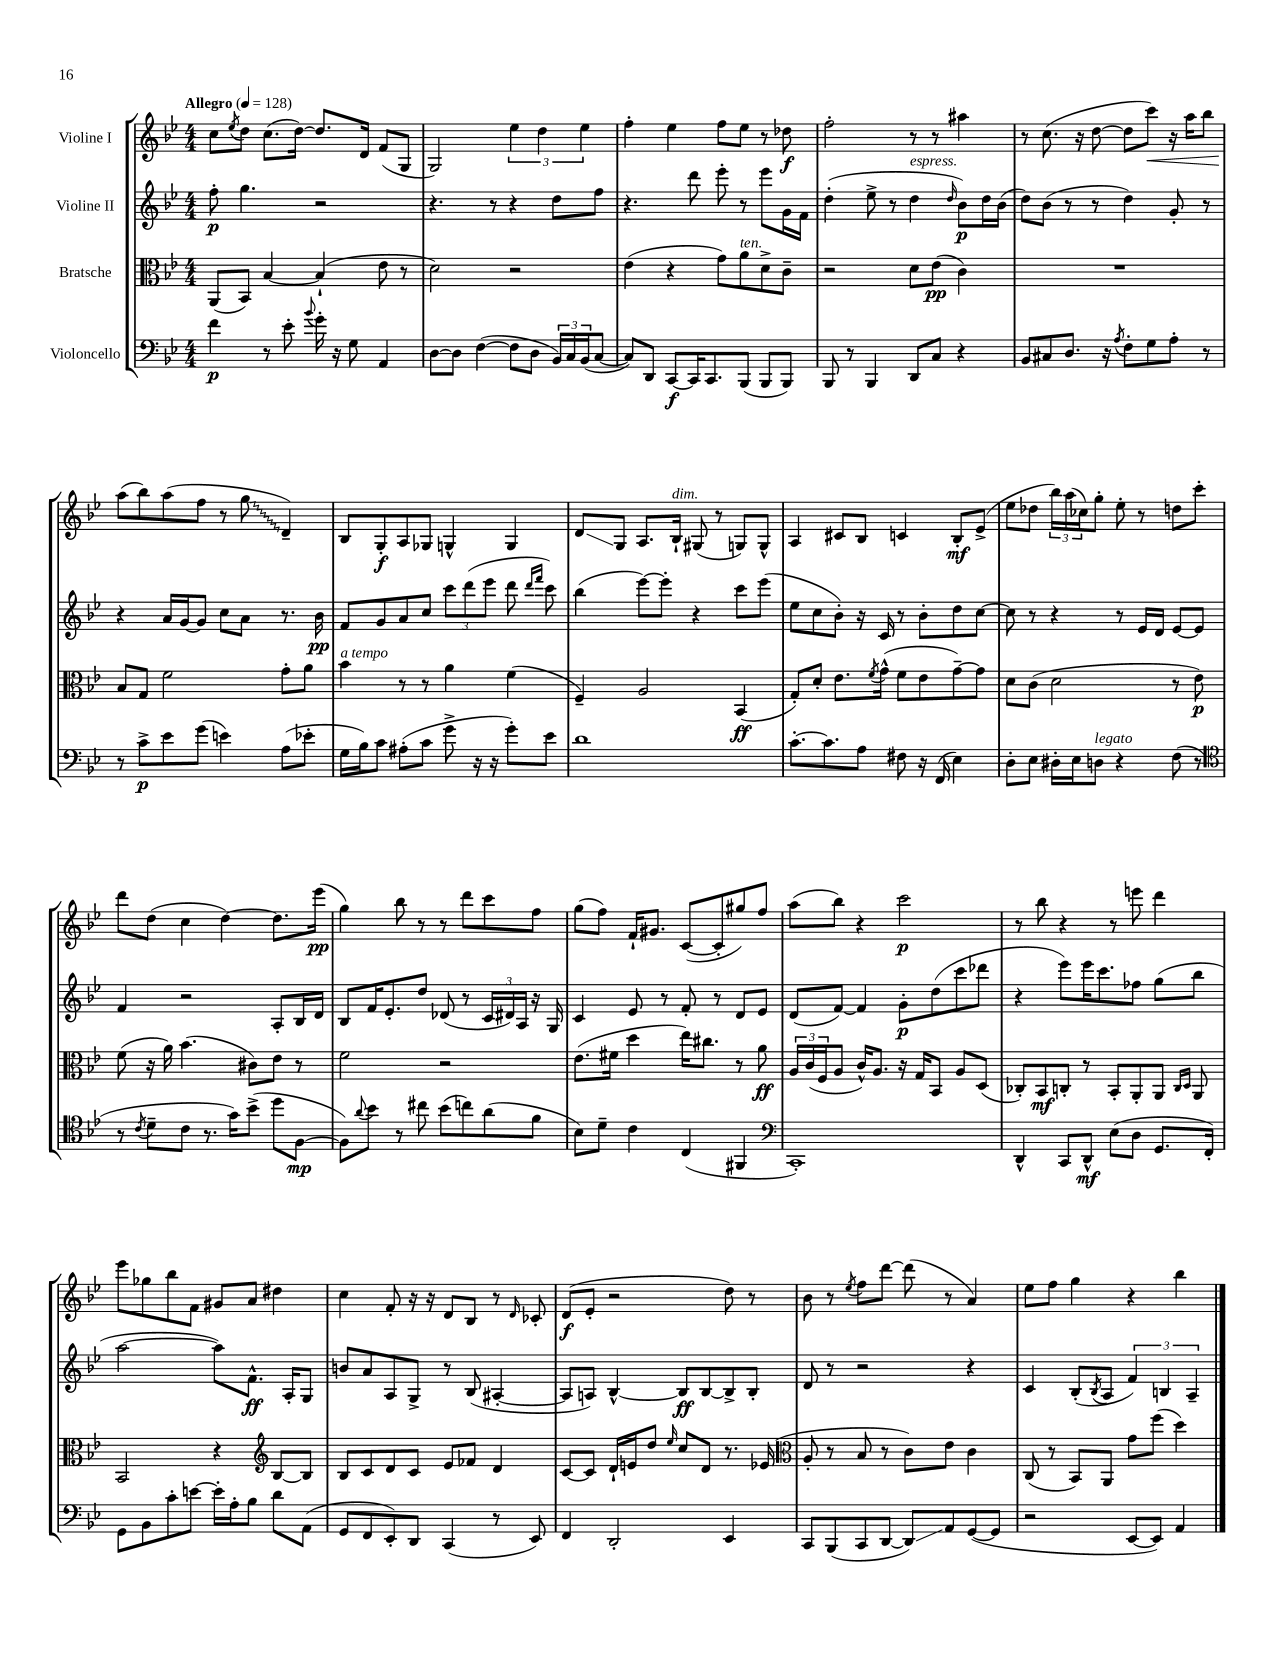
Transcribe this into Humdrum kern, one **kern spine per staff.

**kern	**kern	**kern	**kern
*staff4	*staff3	*staff2	*staff1
*clefF4	*clefC3	*clefG2	*clefG2
*k[b-e-]	*k[b-e-]	*k[b-e-]	*k[b-e-]
*M4/4	*M4/4	*M4/4	*M4/4
*MM128	*MM128	*MM128	*MM128
4f	(8AA	8ff'	8cc
.	.	.	8qee-
.	8BB-)	4.gg	8dd
8r	[4B-	.	(8.cc
8e-'	.	.	.
.	.	.	[16dd)
8qqb-	.	.	.
16g'	(4B-`]	2r	8.dd]
16r	.	.	.
8G	.	.	.
.	.	.	16d
4AA	8e-	.	(8f
.	8r	.	8G
=	=	=	=
[8D	2d)	4.r	2G)
8D]	.	.	.
([4F	.	.	.
.	.	8r	.
8F]	2r	4r	6ee-
8D	.	.	.
.	.	.	6dd
24BB-)	.	8dd	.
24C	.	.	.
(24BB-	.	.	6ee-
[8C	.	8ff	.
=	=	=	=
8C])	(4e-	4.r	4ff'
8DD	.	.	.
[8CC	4r	.	4ee-
16CC]	.	8ddd	.
8.CC	.	.	.
.	8g)	8eee-'	8ff
(8BBB-	8a	8r	8ee-
8BBB-	8d^	8eee-	8r
8BBB-)	8c~	16g	8dd-
.	.	16f	.
=	=	=	=
8BBB-	2r	(4dd'	2ff'
8r	.	.	.
4BBB-	.	8ee-^	.
.	.	8r	.
8DD	8d	4dd	8r
8C	(8e-	.	8r
.	.	16qqdd	.
4r	4c)	8b-)	4aa#
.	.	16dd	.
.	.	(16b-	.
=	=	=	=
8BB-	1r	8dd)	8r
8C#	.	(8b-	(8.cc
8.D	.	8r	.
.	.	.	16r
.	.	8r	[8dd
16r	.	.	.
8qA	.	.	.
8F'	.	4dd)	8dd]
8G	.	.	8ccc)
8A'	.	8g'	16r
.	.	.	16aa
8r	.	8r	8bb-
=	=	=	=
8r	8B-	4r	(8aa
8c^	8G	.	8bb-)
8e-	2f	16a	(8aa
.	.	[16g	.
(8g	.	8g]	8ff
4e)	.	8cc	8r
.	.	8a	8gg
(8A	8g'	8.r	4d~)
8e-'	8a	.	.
.	.	16b-	.
=	=	=	=
16G	4b-	8f	8B-
16B-)	.	.	.
8c	.	8g	8G'
(8A#'	8r	8a	8A
8c	8r	8cc	8G-
8g^	4a	12ccc	4G^^
.	.	(12ddd	.
16r	.	.	.
.	.	12eee-	.
16r	.	.	.
8g')	(4f	8ddd	4G
.	.	16qqddd	.
.	.	16qqfff	.
8e-	.	8ccc)	.
=	=	=	=
1d	4F~)	(4bb-	8d
.	.	.	8G
.	2A	[8eee-)	8.A
.	.	8eee-']	.
.	.	.	16B-`
.	.	4r	(8G#
.	.	.	8r
.	(4BB-	8ccc	8G)
.	.	(8eee-	8G^^
=	=	=	=
[8.c'	8G')	8ee-	4A
.	8d'	8cc	.
8.c]	.	.	.
.	8.e-	8b-')	8c#
8A	.	16r	8B-
.	8qf	.	.
.	(16g^^	16c	.
8F#	8f	8r	4c
16r	8e-	8b-'	.
(16FF	.	.	.
4E-)	[8g~)	8dd	8B-'
.	8g]	[8cc	(8e-^
=	=	=	=
8D'	8d	8cc]	8ee-
8E-	(8c	8r	8dd-
16D#'	2d	4r	24bb-)
.	.	.	(24aa
16E-	.	.	.
.	.	.	24cc-)
8D	.	.	8gg'
4r	.	8r	8ee-'
.	.	16e-	8r
.	.	16d	.
(8F	8r	[8e-	8dd
8r	8e-)	8e-]	8ccc'
=	=	=	=
*clefC4	*	*	*
8r	(8f	4f	8ddd
8qc	.	.	.
8d~	16r	.	(8dd
.	16a)	.	.
8c	(4.b-	2r	4cc
8.r	.	.	.
.	.	.	[4dd)
16g)	.	.	.
(8b-^	8c#)	.	.
8dd	8e-	8A'	8.dd]
[8F	8r	16B-	.
.	.	16d	(16eee-
=	=	=	=
8F])	2f	8B-	4gg)
8qqa	.	.	.
8b-	.	16f	.
.	.	8.e-'	.
8r	.	.	8bb-
8cc#	.	8dd	8r
(8b-	2r	(8d-	8r
8cc)	.	8r	8ddd
(8a	.	24c	8ccc
.	.	24d#)	.
.	.	24A	.
8f	.	16r	8ff
.	.	16G	.
=	=	=	=
8B-)	(8.e-	4c	(8gg
8d~	.	.	8ff)
.	16f#	.	.
4c	4dd	8e-	16f`
.	.	.	8.g#
.	.	8r	.
(4C	16ee-)	8f'	([8c
.	8.cc#	.	.
.	.	8r	8c']
4FF#	8r	8d	8gg#)
.	8a	8e-	8ff
=	=	=	=
*clefF4	*	*	*
1CC')	24A	(8d	(8aa
.	(24c	.	.
.	24F	.	.
.	8A	[8f)	8bb-)
.	16c^^)	4f]	4r
.	8.A	.	.
.	16r	8g'	2ccc
.	16G	.	.
.	8BB-	(8dd	.
.	8A	8ccc	.
.	(8D	8ddd-	.
=	=	=	=
4DD^^	8C-')	4r	8r
.	8BB-	.	8bb-
8CC	8C'	8eee-)	4r
8DD^^	8r	16eee-	.
.	.	8.ccc	.
(8E-	8BB-'	.	8r
8D	8AA'	8ff-	8eee
8.GG	8AA	(8gg	4ddd
.	16qqC	.	.
.	16qqD	.	.
.	8AA	8bb-	.
16FF')	.	.	.
=	=	=	=
8GG	2BB-	[2aa	8eee-
8BB-	.	.	8gg-
8c'	.	.	8bb-
[8e	.	.	8f
16e']	4r	8aa])	8g#
16A'	.	.	.
8B-	.	8.f^^	8a
*	*clefG2	*	*
8d	[8B-	.	4dd#
.	.	16A'	.
(8AA	8B-]	8G	.
=	=	=	=
8GG	8B-	8b	4cc
8FF	8c	8a	.
8EE-')	8d	8A	8f'
8DD	8c	8G^	16r
.	.	.	16r
(4CC	8e-	8r	8d
.	8f-	(8B-	8B-
8r	4d	[4A#'	8r
.	.	.	16qqd
8EE-)	.	.	8c-'
=	=	=	=
4FF	[8c	8A#]	(8d
.	8c]	8A)	8e-'
2DD'	16d`	[4B-^^	2r
.	16e	.	.
.	8dd	.	.
.	16qqee-	.	.
.	8cc	8B-]	.
.	8d	[8B-	.
4EE-	8.r	8B-^]	8dd)
.	.	8B-'	8r
.	(16e-	.	.
=	=	=	=
*	*clefC3	*	*
8CC	8A'	8d	8b-
(8BBB-	8r	8r	8r
.	.	.	8qee-
8CC	8B-	2r	8ff
[8DD	8r	.	[8ddd
8DD])	8c)	.	(8ddd]
8AA	8e-	.	8r
([8GG	4c	4r	4a)
8GG]	.	.	.
=	=	=	=
2r	(8C	4c	8ee-
.	8r	.	8ff
.	8BB-)	(8B-'	4gg
.	.	8qB-	.
.	8AA	8A	.
[8EE-	8g	6f)	4r
8EE-])	(8ff	.	.
.	.	6B	.
4AA	4dd)	.	4bb-
.	.	6A~	.
==	==	==	==
*-	*-	*-	*-
